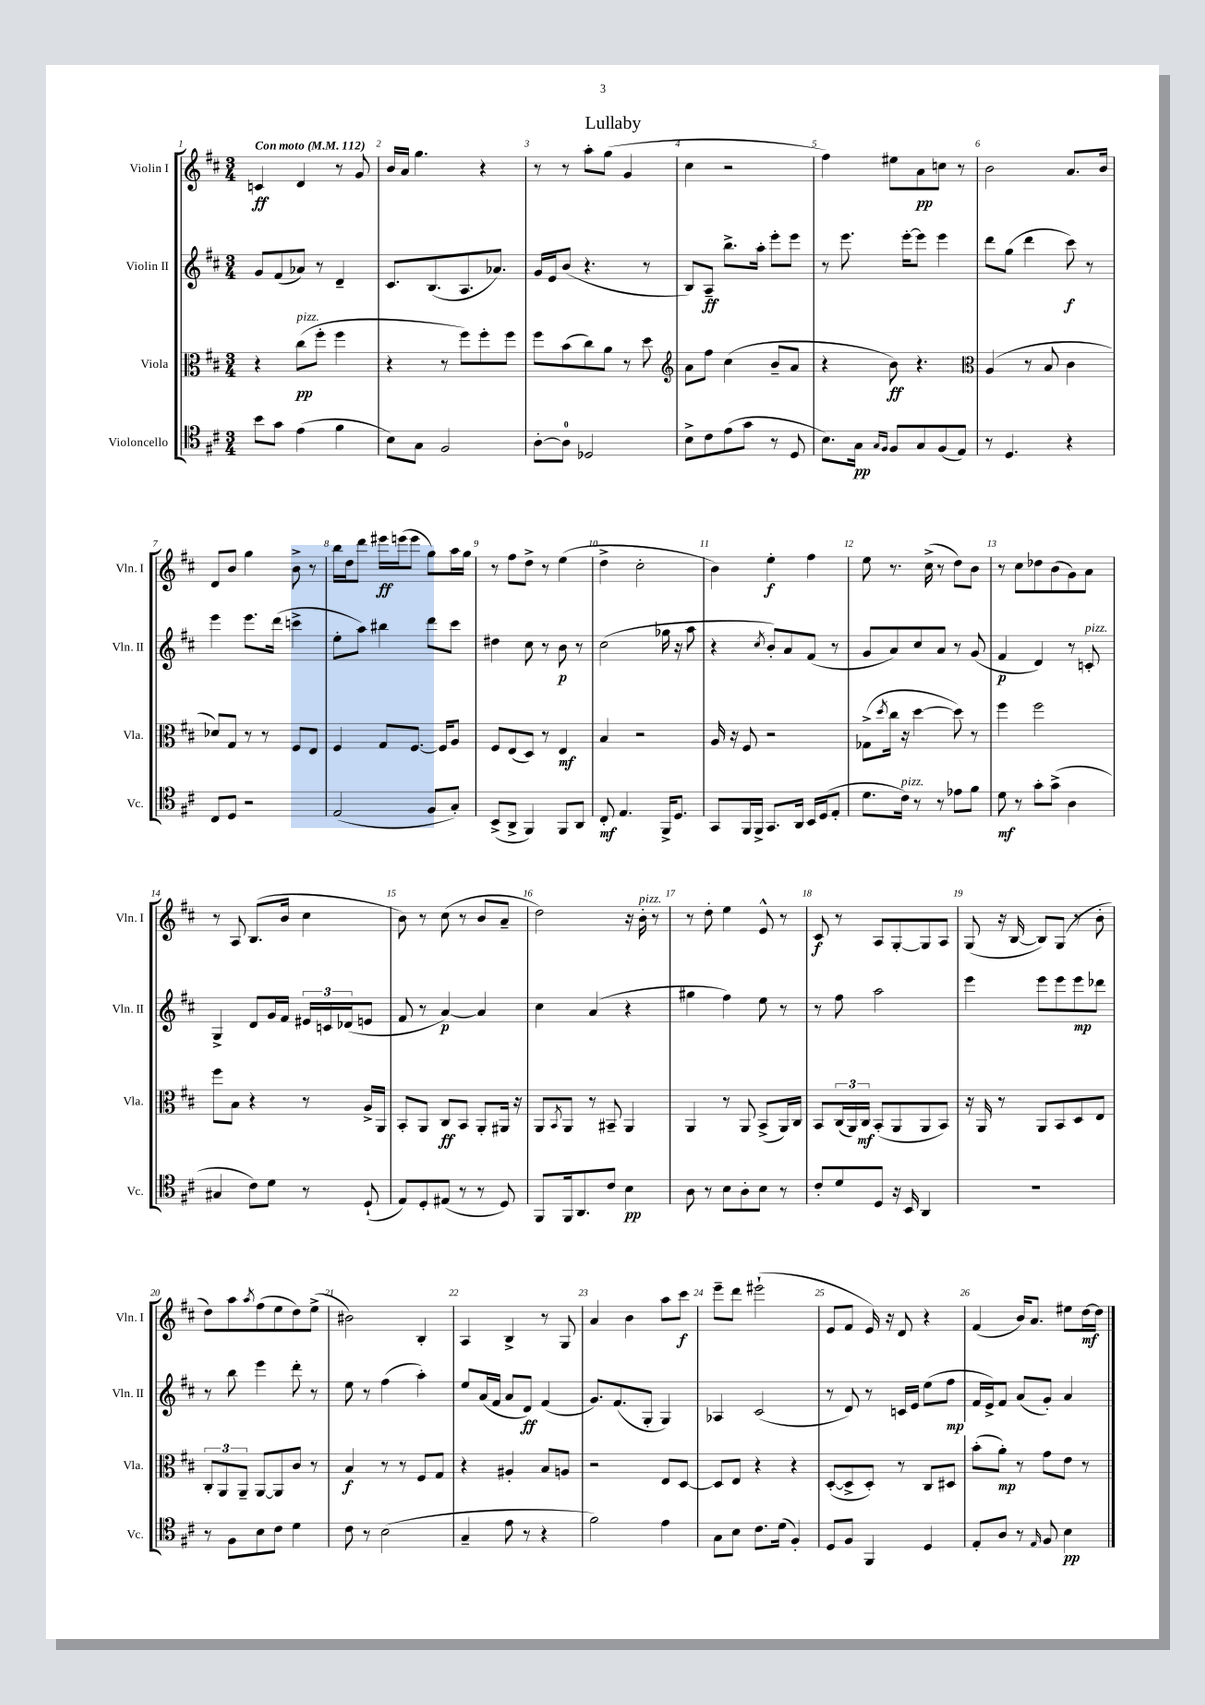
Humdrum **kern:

**kern	**dynam	**kern	**dynam	**kern	**dynam	**kern	**dynam
*part4	*part4	*part3	*part3	*part2	*part2	*part1	*part1
*staff4	*staff4	*staff3	*staff3	*staff2	*staff2	*staff1	*staff1
*I"Violoncello	*	*I"Viola	*	*I"Violin II	*	*I"Violin I	*
*I'Vc.	*	*I'Vla.	*	*I'Vln. II	*	*I'Vln. I	*
*clefC4	*	*clefC3	*	*clefG2	*	*clefG2	*
*k[f#c#]	*	*k[f#c#]	*	*k[f#c#]	*	*k[f#c#]	*
*M3/4	*	*M3/4	*	*M3/4	*	*M3/4	*
*MM112	*	*MM112	*	*MM112	*	*MM112	*
=1	=1	=1	=1	=1	=1	=1	=1
!	!	!	!	!	!	!LO:TX:a:B:t=Con moto	!
8b\L	.	4r	.	8g/L	.	4cn/	ff
8g\J	.	.	.	(8f#/	.	.	.
!	!	!LO:TX:a:i:t=pizz.	!	!	!	!	!
(4e\	.	(8cc#\L	pp	8a-X/J)	.	4d/	.
.	.	8ff#'\J	.	8r	.	.	.
4f#\	.	4ff#\	.	4d~/	.	8r	.
.	.	.	.	.	.	8g/	.
=2	=2	=2	=2	=2	=2	=2	=2
8B\L)	.	4r	.	8.c#/L	.	16b/LL	.
.	.	.	.	.	.	16a/JJ	.
8G\J	.	.	.	.	.	4.gg\	.
.	.	.	.	(8.B/	.	.	.
2F#/	.	8r	.	.	.	.	.
.	.	8ff#\L)	.	8.A/	.	.	.
.	.	8ff#'\	.	.	.	4r	.
.	.	.	.	8.a-X/J)	.	.	.
.	.	8ff#\J	.	.	.	.	.
=3	=3	=3	=3	=3	=3	=3	=3
[8A'\L	.	8ff#\L	.	16g/LL	.	8r	.
.	.	.	.	16e/J	.	.	.
8A\J]	.	(8b\	.	(8b/J	.	8r	.
2D-X/	.	8cc#\)	.	4.r	.	8aa'\L	.
.	.	8a\J	.	.	.	(8gg\J	.
.	.	8r	.	.	.	4g/	.
.	.	8dd\	.	8r	.	.	.
=4	=4	=4	=4	=4	=4	=4	=4
*	*	*clefG2	*	*	*	*	*
8B^\L	.	8a\L	.	8B/L)	.	4cc#\	.
8c#\	.	8ff#\J	.	8A~/J	ff	.	.
(8e\	.	(4cc#\	.	8.bb^\L	.	2r	.
8g\J	.	.	.	.	.	.	.
.	.	.	.	16aa'\Jk	.	.	.
8r	.	8b~/L	.	8eee'\L	.	.	.
8D/	.	8a/J	.	8eee\J	.	.	.
=5	=5	=5	=5	=5	=5	=5	=5
8.B\L)	.	4r	.	8r	.	4ff#\)	.
.	.	.	.	8.eee\	.	.	.
16G\Jk	pp	.	.	.	.	.	.
16qqG/LL	.	.	.	.	.	.	.
16qqF#/JJ	.	.	.	.	.	.	.
8F#/L	.	8b\)	ff	.	.	8ee#X\L	.
.	.	.	.	[16eee'\KL	.	.	.
8G/	.	4.r	.	8eee\J]	.	8a\	pp
(8F#/	.	.	.	4eee\	.	8ccn\J	.
8E/J)	.	.	.	.	.	8r	.
=6	=6	=6	=6	=6	=6	=6	=6
*	*	*clefC3	*	*	*	*	*
8r	.	(4A/	.	8ddd\L	.	2b\	.
4.D/	.	.	.	(8gg\J	.	.	.
.	.	8r	.	4ddd\	.	.	.
.	.	8B/	.	.	.	.	.
4r	.	4c#\	.	8ccc#\)	f	8.a/L	.
.	.	.	.	8r	.	.	.
.	.	.	.	.	.	16b/Jk	.
!!LO:LB:g=z
=7	=7	=7	=7	=7	=7	=7	=7
8C#/L	.	8d-X/L)	.	4eee\	.	8d/L	.
8D/J	.	8G/J	.	.	.	8b/J	.
2r	.	8r	.	8.eee\L	.	4gg\	.
.	.	8r	.	.	.	.	.
.	.	.	.	(16ddd\Jk	.	.	.
.	.	8F#/L	.	4cccn^\	.	8b^\	.
.	.	8E/J	.	.	.	8r	.
=8	=8	=8	=8	=8	=8	=8	=8
(2E/	.	4F#/	.	8ee'\L	.	16bb\LL	.
.	.	.	.	.	.	16dd\J	.
.	.	.	.	8aa\J)	.	8ddd\J	.
.	.	8G/L	.	4bb#X\	.	16eee#X\LL	ff
.	.	.	.	.	.	(16eeen\J	.
.	.	[8.F#/J	.	.	.	8eee\J	.
8F#/L	.	.	.	8ddd\L	.	8gg\L)	.
.	.	16F#/KL]	.	.	.	.	.
8G'/J)	.	8A/J	.	8ccc#\J	.	16aa\L	.
.	.	.	.	.	.	16gg\JJ	.
=9	=9	=9	=9	=9	=9	=9	=9
(8BB^/L	.	8F#/L	.	4dd#X\	.	8r	.
8AA^/J	.	(8E/	.	.	.	8ff#\L	.
4FF#/)	.	8D/J)	.	8cc#\	.	8dd^\J	.
.	.	8r	.	8r	.	8r	.
8FF#/L	.	4E/	mf	8b\	p	(4ee\	.
8AA/J	.	.	.	8r	.	.	.
=10	=10	=10	=10	=10	=10	=10	=10
8C#'/	mf	4B/	.	(2cc#\	.	4dd^\	.
4.E/	.	.	.	.	.	.	.
.	.	2r	.	.	.	2cc#'\	.
16FF#^/KL	.	.	.	16gg-X\	.	.	.
8.D/J	.	.	.	16r	.	.	.
.	.	.	.	8aa\	.	.	.
=11	=11	=11	=11	=11	=11	=11	=11
8GG/L	.	16A/	.	4r	.	4b\)	.
.	.	16r	.	.	.	.	.
16FF#/L	.	8F#/	.	.	.	.	.
16FF#^/JJ	.	.	.	.	.	.	.
.	.	.	.	8qcc#/	.	.	.
8.GG/L	.	2r	.	8b'/L)	.	4ee'\	f
.	.	.	.	8a/	.	.	.
16AA/Jk	.	.	.	.	.	.	.
16BB/LL	.	.	.	(8f#/J	.	4ff#\	.
(16D/J	.	.	.	.	.	.	.
8E'/J	.	.	.	8r	.	.	.
=12	=12	=12	=12	=12	=12	=12	=12
8.d\L	.	(8G-X^\L	.	8g/L	.	8ee\	.
.	.	8qdd/	.	.	.	.	.
.	.	16cc#\Jk	.	8a/)	.	8.r	.
!LO:TX:a:i:t=pizz.	!	!	!	!	!	!	!
16c#\Jk)	.	16r	.	.	.	.	.
8r	.	[4dd\	.	8cc#/	.	.	.
.	.	.	.	.	.	(16cc#^\	.
8r	.	.	.	8a/J	.	8r	.
8e-X\L	.	8dd\])	.	8r	.	8dd\L)	.
8f#\J	.	8r	.	(8g/	.	8b\J	.
=13	=13	=13	=13	=13	=13	=13	=13
8d\	mf	4ff#\	.	4f#/	p	8r	.
8r	.	.	.	.	.	8cc#\L	.
8g'\L	.	2ff#\	.	4d/)	.	8dd-X\	.
(8g^\J	.	.	.	.	.	(8b\	.
4A\	.	.	.	8r	.	8g\)	.
!	!	!	!	!LO:TX:a:i:t=pizz.	!	!	!
.	.	.	.	8cn'/	.	8a\J	.
!!LO:LB:g=z
=14	=14	=14	=14	=14	=14	=14	=14
4G#X/	.	8ff#\L	.	4G^/	.	8r	.
.	.	8B\J	.	.	.	8A/	.
8c#\L)	.	4r	.	8d/L	.	(8.B/L	.
8d\J	.	.	.	16g/L	.	.	.
.	.	.	.	16f#/JJ	.	16b/Jk	.
8r	.	8r	.	24e#X/LL	.	4cc#\	.
.	.	.	.	24cn/	.	.	.
.	.	.	.	(24d-X/J	.	.	.
(8D`/	.	16A^/LL	.	8en/J	.	.	.
.	.	16AA/JJ	.	.	.	.	.
=15	=15	=15	=15	=15	=15	=15	=15
8E/L)	.	8BB'/L	.	8f#/	.	8b\)	.
8D'/	.	8AA/J	.	8r	.	8r	.
(8E#X/J	.	8C#/L	ff	[4a/)	p	(8cc#\	.
8r	.	8BB/J	.	.	.	8r	.
8r	.	8AA'/L	.	4a/]	.	8b/L	.
8D/)	.	16AA#X/Jk	.	.	.	8a~/J	.
.	.	16r	.	.	.	.	.
=16	=16	=16	=16	=16	=16	=16	=16
8FF#/L	.	8AA/L	.	4cc#\	.	2dd\)	.
.	.	8qBB/	.	.	.	.	.
16FF#/k	.	8AA/J	.	.	.	.	.
8.AA/	.	.	.	.	.	.	.
.	.	8r	.	(4a/	.	.	.
8c#/J	.	8BB#X~/	.	.	.	.	.
4B\	pp	4AA/	.	4r	.	16r	.
!	!	!	!	!	!	!LO:TX:a:i:t=pizz.	!
.	.	.	.	.	.	16b'\	.
.	.	.	.	.	.	8r	.
=17	=17	=17	=17	=17	=17	=17	=17
8A\	.	4AA/	.	4gg#X\	.	8r	.
8r	.	.	.	.	.	8dd'\	.
8B\L	.	8r	.	4ff#\)	.	4ee\	.
8A'\	.	8AA/	.	.	.	.	.
8B\J	.	(8BB^/L	.	8ee\	.	8e^^/	.
8r	.	16AA/L)	.	8r	.	8r	.
.	.	16C#/JJ	.	.	.	.	.
=18	=18	=18	=18	=18	=18	=18	=18
8c#'/L	.	8BB/L	.	8r	.	8c#/	f
8d/	.	(24C#/L	.	8ff#\	.	8r	.
.	.	24AA/)	.	.	.	.	.
.	.	24C#/JJ	mf	.	.	.	.
8D/J	.	(8BB'/L	.	2aa\	.	8A/L	.
16r	.	8AA/	.	.	.	[8G'/	.
16BB/	.	.	.	.	.	.	.
4AA/	.	8AA/	.	.	.	8G/]	.
.	.	8BB/J)	.	.	.	8A/J	.
=19	=19	=19	=19	=19	=19	=19	=19
2.r	.	16r	.	4eee\	.	(8G/	.
.	.	16AA/	.	.	.	.	.
.	.	8r	.	.	.	16r	.
.	.	.	.	.	.	[16B/	.
.	.	8AA/L	.	8eee\L	.	8B/L])	.
.	.	8BB/	.	8eee\	.	(8G/J	.
.	.	8D/	.	8eee\	mp	8r	.
.	.	8E/J	.	8ddd-X\J	.	8b'\	.
!!LO:LB:g=z
=20	=20	=20	=20	=20	=20	=20	=20
8r	.	12C#'/L	.	8r	.	8dd\L)	.
.	.	12AA/	.	.	.	.	.
8F#\L	.	.	.	8bb\	.	8aa\	.
.	.	12AA~/J	.	.	.	.	.
.	.	.	.	.	.	8qaa/	.
8B\	.	[8AA/L	.	4eee\	.	(8ff#\	.
8c#\J	.	8AA/]	.	.	.	8ee\	.
4d\	.	8c#/J	.	8ddd'\	.	8dd\)	.
.	.	8r	.	8r	.	(8ee^\J	.
=21	=21	=21	=21	=21	=21	=21	=21
8c#\	.	4B/	f	8ee\	.	2b#X\)	.
8r	.	.	.	8r	.	.	.
(2B\	.	8r	.	(4ff#\	.	.	.
.	.	8r	.	.	.	.	.
.	.	8F#/L	.	4aa'\)	.	4B'/	.
.	.	8G/J	.	.	.	.	.
=22	=22	=22	=22	=22	=22	=22	=22
4G~/	.	4r	.	8ee/L	.	4A/	.
.	.	.	.	(16a/L	.	.	.
.	.	.	.	16f#/JJ	.	.	.
8e\	.	4A#X'/	.	8a/L	.	4B^/	.
8r	.	.	.	8d/J)	ff	.	.
4r	.	8B/L	.	(4f#/	.	8r	.
.	.	8An/J	.	.	.	8G/	.
=23	=23	=23	=23	=23	=23	=23	=23
2f#\)	.	2r	.	8.g/L)	.	4a/	.
.	.	.	.	(8.f#/	.	.	.
.	.	.	.	.	.	4b\	.
.	.	.	.	8G'/J	.	.	.
4e\	.	8E/L	.	4G/)	.	8aa\L	.
.	.	[8D/J	.	.	.	8ccc#\J	f
=24	=24	=24	=24	=24	=24	=24	=24
8G\L	.	8D/L]	.	4A-X/	.	8eee~\L	.
8B\J	.	8E/J	.	.	.	8ddd\J	.
8.c#\L	.	4r	.	(2c#/	.	(2eee#X`\	.
(16d\Jk	.	.	.	.	.	.	.
4F#'/)	.	4r	.	.	.	.	.
=25	=25	=25	=25	=25	=25	=25	=25
8D/L	.	([8D'/L	.	8r	.	8e/L	.
8F#/J	.	8D^/]	.	8d/)	.	8f#/J	.
4FF#/	.	8D'/J)	.	8r	.	16e/)	.
.	.	.	.	.	.	16r	.
.	.	8r	.	16cn/LL	.	8d/	.
.	.	.	.	16e/JJ	.	.	.
4D/	.	8C#/L	.	(8ee\L	.	4r	.
.	.	8D#X/J	.	8ff#\J	mp	.	.
=26	=26	=26	=26	=26	=26	=26	=26
8E'/L	.	(8b'\L	.	16f#/LL	.	(4f#/	.
.	.	.	.	16e^/J)	.	.	.
8A/J	.	8a'\J)	mp	8f#/J	.	.	.
8r	.	8r	.	(8a/L	.	16b/KL)	.
.	.	.	.	.	.	8.a/J	.
16qqE/	.	.	.	.	.	.	.
8F#/	.	8g\L	.	8g'/J)	.	.	.
4B\	pp	8e\J	.	4a/	.	8ee#X\L	.
.	.	8r	.	.	.	[16dd\L	mf
.	.	.	.	.	.	16dd\JJ]	.
==	==	==	==	==	==	==	==
*-	*-	*-	*-	*-	*-	*-	*-
